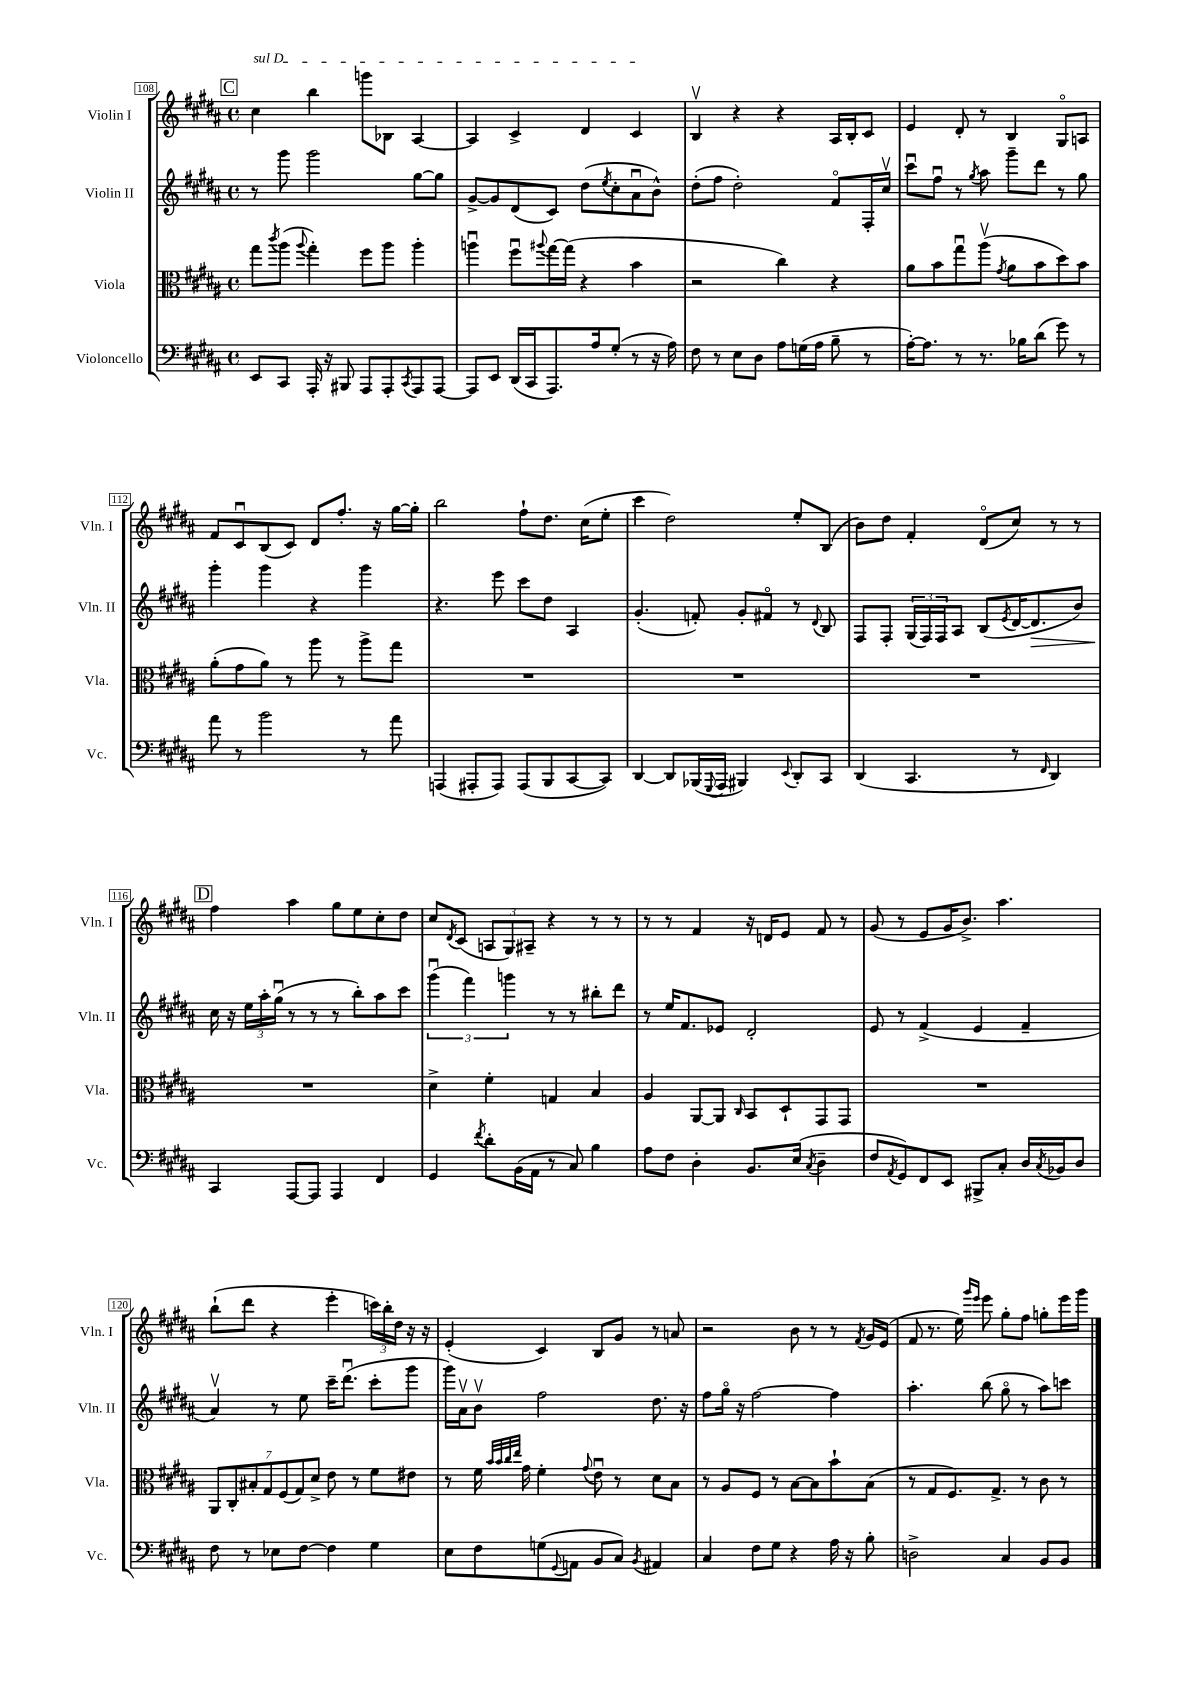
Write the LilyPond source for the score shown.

<<
\new StaffGroup <<
\new Staff = "s0" \with { instrumentName = "Violin I" shortInstrumentName = "Vln. I" } {
    \clef treble \key b \major \defaultTimeSignature \time 4/4
    \mark \markup { \box "C" } \once \override TextSpanner.bound-details.left.text = \markup { \italic "sul D" } cis''4\startTextSpan b''4 g'''8 bes8 ais4~ |
    ais4 cis'4-> dis'4 cis'4\stopTextSpan |
    b4\upbow r4 r4 ais16 b16-. cis'8 |
    e'4 dis'8-. r8 b4 gis8\flageolet a8 |
    fis'8 cis'8\downbow b8( cis'8) dis'8 fis''8.-. r16 gis''16~ gis''16-. |
    b''2 fis''8-! dis''8. cis''16( e''8-. |
    cis'''4 dis''2) e''8-. b8( |
    b'8) dis''8 fis'4-. dis'8\flageolet( cis''8) r8 r8 |
    \mark \markup { \box "D" } fis''4 ais''4 gis''8 e''8 cis''8-. dis''8 |
    cis''8 \acciaccatura { dis'8 } cis'8( \tuplet 3/2 { a8 gis8) ais8-- } r4 r8 r8 |
    r8 r8 fis'4 r16 d'16 e'8 fis'8 r8 |
    gis'8( r8 e'8 gis'16 b'8.->) ais''4. |
    b''8-!( dis'''8 r4 e'''4-. \tuplet 3/2 { c'''16) b''16-. dis''16 } r16 r16 |
    e'4-.( cis'4) b8 gis'8 r8 a'8 |
    r2 b'8 r8 r8 \acciaccatura { fis'8 } gis'16 e'16( |
    fis'8 r8. e''16) \grace { gis'''16 e'''16 } e'''8 gis''8-. fis''8 g''8-. e'''16 gis'''16 \bar "|." |
}
\new Staff = "s1" \with { instrumentName = "Violin II" shortInstrumentName = "Vln. II" } {
    \clef treble \key b \major \defaultTimeSignature \time 4/4
    \mark \markup { \box "C" } r8 gis'''8 gis'''2 gis''8~ gis''8 |
    gis'8~-> gis'8 dis'8( cis'8) dis''8( \acciaccatura { e''8 } cis''8-. ais'8\downbow b'8-^) |
    dis''8-.( fis''8 dis''2-.) fis'8\flageolet fis16-. cis''16\upbow |
    cis'''8\downbow fis''8\downbow r8 \acciaccatura { gis''8 } ais''8 gis'''8-- dis'''8 r8 gis''8 |
    gis'''4-. gis'''4 r4 gis'''4 |
    r4. e'''8 cis'''8 dis''8 ais4 |
    gis'4.-.( f'8-.) gis'8-. fis'8\flageolet r8 \appoggiatura { dis'8 } b8 |
    fis8 fis8-. \tuplet 3/2 { gis16( fis16) fis16 } ais8 b8( \acciaccatura { e'8 } dis'16~ dis'8.\> b'8) |
    \mark \markup { \box "D" } cis''16\! r16 \tuplet 3/2 { e''16 ais''16-. gis''16\downbow( } r8 r8 r8 b''8-.) ais''8 cis'''8 |
    \tuplet 3/2 { gis'''4\downbow( fis'''4) g'''4 } r8 r8 bis''8-. dis'''8 |
    r8 e''16 fis'8. ees'8 dis'2-. |
    e'8 r8 fis'4->( e'4 fis'4-- |
    ais'4\upbow) r8 e''8 cis'''16-- dis'''8.\downbow( cis'''8-. gis'''8 |
    gis'''16) ais'16\upbow b'8\upbow fis''2 dis''8. r16 |
    fis''8 gis''16\flageolet r16 fis''2~ fis''4 |
    ais''4.-. b''8( gis''8\flageolet r8 ais''8) c'''8 \bar "|." |
}
\new Staff = "s2" \with { instrumentName = "Viola" shortInstrumentName = "Vla." } {
    \clef alto \key b \major \defaultTimeSignature \time 4/4
    \mark \markup { \box "C" } gis''8 \acciaccatura { cis'''8 } ais''8( \appoggiatura { ais''8 } gis''4-.) fis''8 ais''8 ais''4-. |
    a''4\downbow fis''8\downbow \appoggiatura { ais''8 } gis''16~ gis''16( r4 b'4 |
    r2 cis''4) r4 |
    ais'8 b'8 gis''8\downbow ais''8\upbow( \acciaccatura { gis'8 } ais'8 b'8 dis''8) b'8 |
    ais'8-.( gis'8 ais'8) r8 ais''8 r8 ais''8-> gis''8 |
    R1 |
    R1 |
    R1 |
    \mark \markup { \box "D" } R1 |
    dis'4-> fis'4-. g4 b4 |
    ais4 ais,8~ ais,8 \grace { cis16 } b,8 dis8-! gis,8 gis,8 |
    R1 |
    \tuplet 7/4 { ais,8 cis8-. bis8-. gis8 fis8( gis8) dis'8-> } e'8 r8 fis'8 eis'8 |
    r8 fis'16 \grace { b'32 b'32 cis''32 e''32 } gis'16 fis'4-. \appoggiatura { gis'8 } e'8\downbow r8 dis'8 b8 |
    r8 ais8 fis8 r8 b8~ b8 b'8-! b8( |
    r8 gis8 fis8.) gis8.-> r8 cis'8 r8 \bar "|." |
}
\new Staff = "s3" \with { instrumentName = "Violoncello" shortInstrumentName = "Vc." } {
    \clef bass \key b \major \defaultTimeSignature \time 4/4
    \mark \markup { \box "C" } e,8 cis,8 ais,,16-. r16 bis,,8 ais,,8 ais,,8-. \acciaccatura { cis,8 } ais,,8 ais,,8~ |
    ais,,8 e,8 dis,16( cis,16 ais,,8.) ais16 gis8-.( r8 r16 ais16) |
    fis8 r8 e8 dis8 ais8 g16( ais16 b8-- r8 |
    ais16~-.) ais8. r8 r8. bes16 dis'8( gis'8) r8 |
    ais'8 r8 b'2 r8 ais'8 |
    a,,4( ais,,8-. ais,,8) ais,,8( b,,8 cis,8~ cis,8) |
    dis,4~ dis,8 bes,,16( \appoggiatura { gis,,8 } ais,,16 bis,,4) \appoggiatura { e,8 } dis,8-. cis,8 |
    dis,4( cis,4. r8 \grace { fis,16 } dis,4) |
    \mark \markup { \box "D" } cis,4 ais,,8~ ais,,8 ais,,4 fis,4 |
    gis,4 \acciaccatura { fis'8 } dis'8-. b,16( ais,16 r8 cis8) b4 |
    ais8 fis8 dis4-. b,8. e16( \acciaccatura { cis8 } dis4-- |
    fis8 \acciaccatura { ais,8 } gis,8) fis,8 e,8 bis,,8-> cis8-. dis16 \acciaccatura { cis8 } bes,16 dis8 |
    fis8 r8 ees8 fis8~ fis4 gis4 |
    e8 fis8 g8( \appoggiatura { gis,8 } a,8 b,8 cis8) \acciaccatura { b,8 } ais,4 |
    cis4 fis8 gis8 r4 ais16 r16 b8-. |
    d2-> cis4 b,8 b,8 \bar "|." |
}
>>
>>
\layout { \context { \Score currentBarNumber = #108 \override BarNumber.stencil = #(make-stencil-boxer 0.1 0.3 ly:text-interface::print) } }
